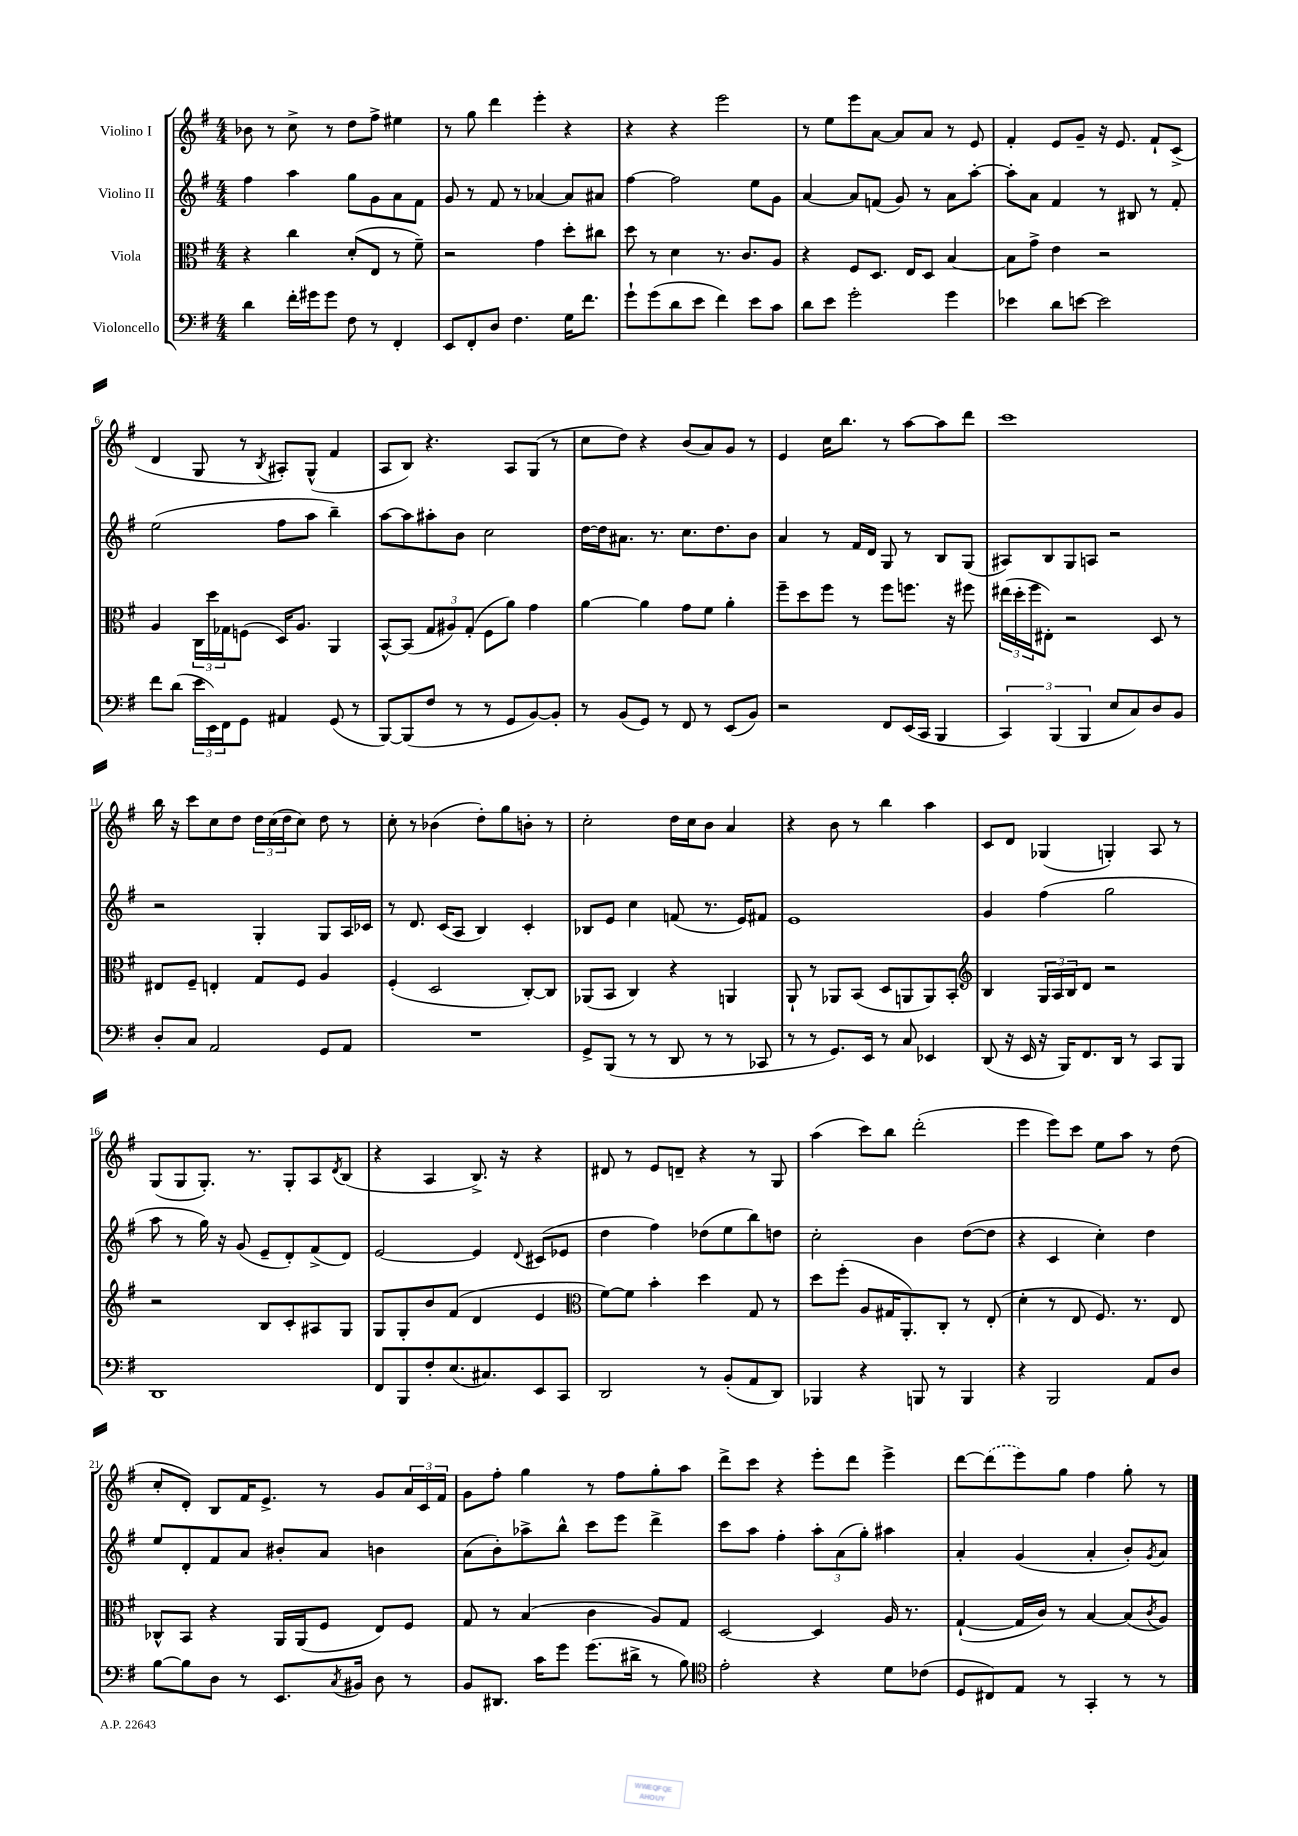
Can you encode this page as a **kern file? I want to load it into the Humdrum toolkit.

**kern	**kern	**kern	**kern
*staff4	*staff3	*staff2	*staff1
*clefF4	*clefC3	*clefG2	*clefG2
*k[f#]	*k[f#]	*k[f#]	*k[f#]
*M4/4	*M4/4	*M4/4	*M4/4
4d	4r	4ff#	8b-
.	.	.	8r
16f#'	4cc	4aa	8cc^
16g#	.	.	.
8g#	.	.	8r
8F#	(8d'	8gg	8dd
8r	8E	8g	8ff#^
4FF#'	8r	8a	4ee#
.	8f#~)	8f#	.
=	=	=	=
8EE	2r	8g	8r
8FF#'	.	8r	8gg
8D	.	8f#	4ddd
4.F#	.	8r	.
.	4g	[4a-	4eee'
16G	8dd'	8a-]	4r
8.f#	.	.	.
.	8cc#	8a#	.
=	=	=	=
8g`	8dd	[4ff#	4r
(8g	8r	.	.
8d	4d	2ff#]	4r
8e	.	.	.
4f#)	8.r	.	2eee
.	8.c	.	.
8e	.	8ee	.
8c	8A	8g	.
=	=	=	=
8d	4r	[4a	8r
8e	.	.	8ee
2g'	8F#	8a]	8eee
.	8.D	(8f	[8a
.	.	8g)	8a]
.	16E	.	.
.	8D	8r	8a
4g	[4B	8a	8r
.	.	[8aa'	8e
=	=	=	=
4e-	8B]	8aa']	4f#'
.	8g^	8a	.
8d	4e	4f#	8e
[8e	.	.	8g~
2e]	2r	8r	16r
.	.	.	8.e
.	.	8B#	.
.	.	8r	8f#`
.	.	8f#'	(8c^
=	=	=	=
8f#	4A	(2ee	4d
(8d	.	.	.
24e	24C	.	8G
24EE)	24dd	.	.
24FF#	24G-	.	.
8GG	(8F	.	8r
.	.	.	8qB
4AA#	16D)	8ff#	8A#')
.	8.A	.	.
.	.	8aa	(8G^^
(8GG	4AA	4bb~)	4f#
8r	.	.	.
=	=	=	=
[8BBB)	[8BB^^	[8aa	8A
(8BBB]	(8BB]	8aa]	8B)
8F#	12G	8aa#'	4.r
.	12A#)	.	.
8r	.	8b	.
.	(12G'	.	.
8r	8F#	2cc	.
8GG	8a)	.	8A
[8BB)	4g	.	(8G
8BB']	.	.	8r
=	=	=	=
8r	[4a	[16dd	8cc
.	.	16dd]	.
(8BB	.	8.a#	8dd)
8GG)	4a]	.	4r
.	.	8.r	.
8r	.	.	.
8FF#	8g	8.cc	(8b
8r	8f#	.	8a)
.	.	8.dd	.
(8EE	4a'	.	8g
8BB)	.	8b	8r
=	=	=	=
2r	8ff#~	4a	4e
.	8dd	.	.
.	8ff#	8r	16cc
.	.	.	8.bb
.	8r	16f#	.
.	.	16d	.
8FF#	8ff#	8G	8r
(16EE	8.ff	8r	[8aa
16CC	.	.	.
4BBB	.	8B	8aa]
.	16r	.	.
.	8ff#	(8G	8ddd
=	=	=	=
6CC)	(24ee#	8A#)	1ccc
.	24dd'	.	.
.	24ff#	.	.
.	8E#')	8B	.
(6BBB	.	.	.
.	2r	8G	.
6BBB	.	.	.
.	.	8A	.
8E	.	2r	.
8C)	.	.	.
8D	8D	.	.
8BB	8r	.	.
=	=	=	=
8D'	8E#	2r	16bb
.	.	.	16r
8C	8F#~	.	8ccc
2AA	4E'	.	8cc
.	.	.	8dd
.	8G	4G'	24dd
.	.	.	(24cc
.	.	.	24dd
.	8F#	.	8cc)
8GG	4A	8G	8dd
8AA	.	16A	8r
.	.	16c-	.
=	=	=	=
1r	(4F#'	8r	8cc'
.	.	8.d	8r
.	2D	.	(4b-
.	.	(16c	.
.	.	8A	.
.	.	4B)	8dd')
.	.	.	8gg
.	[8C')	4c'	8b'
.	8C]	.	8r
=	=	=	=
8GG^	(8AA-	8B-	2cc'
(8BBB	8BB	8e	.
8r	4C)	4cc	.
8r	.	.	.
8DD	4r	(8f	16dd
.	.	.	16cc
8r	.	8.r	8b
8r	4AA	.	4a
.	.	16e)	.
8CC-	.	8f#	.
=	=	=	=
8r	8AA`	1e	4r
8r	8r	.	.
8.GG)	8AA-	.	8b
.	(8BB	.	8r
16EE	.	.	.
8r	8D	.	4bb
8C	8AA	.	.
4EE-	8AA)	.	4aa
.	8BB'	.	.
=	=	=	=
*	*clefG2	*	*
(8DD	4B	4g	8c
16r	.	.	8d
16EE	.	.	.
16r	24G	(4ff#	(4G-
.	24A	.	.
16BBB)	.	.	.
.	24B	.	.
8.FF#	8d	.	.
.	2r	2gg	4G')
16DD	.	.	.
8r	.	.	.
8CC	.	.	8A
8BBB	.	.	8r
=	=	=	=
1DD	2r	8aa	(8G
.	.	8r	8G
.	.	16gg)	8.G')
.	.	16r	.
.	.	(8g	.
.	.	.	8.r
.	8B	8e~	.
.	8c'	8d')	8G'
.	8A#	(8f#^	8A
.	.	.	8qd
.	8G	8d)	(8B
=	=	=	=
8FF#	8G	[2e	4r
8BBB	8G'	.	.
8F#'	8b	.	4A
(8.E	(8f#	.	.
.	4d	4e]	8.B^)
8.C#)	.	.	.
.	.	.	16r
.	.	8qqd	.
8EE	4e	(8c#	4r
8CC	.	8e-	.
=	=	=	=
*	*clefC3	*	*
2DD	[8f#)	4dd	8d#
.	8f#]	.	8r
.	4b'	4ff#)	8e
.	.	.	8d~
8r	4dd	(8dd-	4r
(8BB'	.	8ee	.
8AA	8G	8bb)	8r
8DD)	8r	8dd	8G
=	=	=	=
4BBB-	8dd	2cc'	(4aa
.	(8ff#'	.	.
4r	8A	.	8ccc)
.	16G#	.	8bb
.	8.AA')	.	.
8BBB	.	4b	(2ddd'
8r	8C'	.	.
4BBB	8r	([8dd	.
.	(8E'	8dd]	.
=	=	=	=
4r	4d'	4r	4eee
2BBB	8r	4c	8eee)
.	8E	.	8ccc
.	8.F#)	4cc')	8ee
.	.	.	8aa
.	8.r	.	.
8AA	.	4dd	8r
8D	8E	.	(8dd
=	=	=	=
[8B	8C-^^	8ee	8cc'
8B]	8BB	8d'	8d')
8D	4r	8f#	8B
8r	.	8a	16f#
.	.	.	8.e^
8.EE	16AA	8b#'	.
.	(16AA	.	.
.	8F#	8a	8r
8qC	.	.	.
16BB#	.	.	.
8D	8E)	4b	8g
8r	8F#	.	24a
.	.	.	24c
.	.	.	24f#
=	=	=	=
8BB	8G	(8a	8g
8.DD#	8r	8b')	8ff#'
.	(4B	8aa-^	4gg
16c	.	.	.
8g	.	8bb^^	.
(8.g	4c	8ccc	8r
.	.	8eee	8ff#
16d#^	.	.	.
8r	8A)	4ddd^	8gg'
8B)	8G	.	8aa
=	=	=	=
*clefC4	*	*	*
2e'	[2D	8ccc	8ddd^
.	.	8aa	8ccc
.	.	4ff#'	4r
4r	4D]	12aa'	8eee'
.	.	(12a	.
.	.	.	8ddd
.	.	12gg')	.
8d	16A	4aa#	4eee^
.	8.r	.	.
(8c-	.	.	.
=	=	=	=
8D	([4G`	4a'	[8ddd
8C#)	.	.	(8ddd]
8E	16G]	(4g	8eee)
.	16c)	.	.
8r	8r	.	8gg
4GG'	[4B	4a'	4ff#
8r	(8B]	8b')	8gg'
.	8qc	8qg	.
8r	8A)	8a	8r
==	==	==	==
*-	*-	*-	*-
